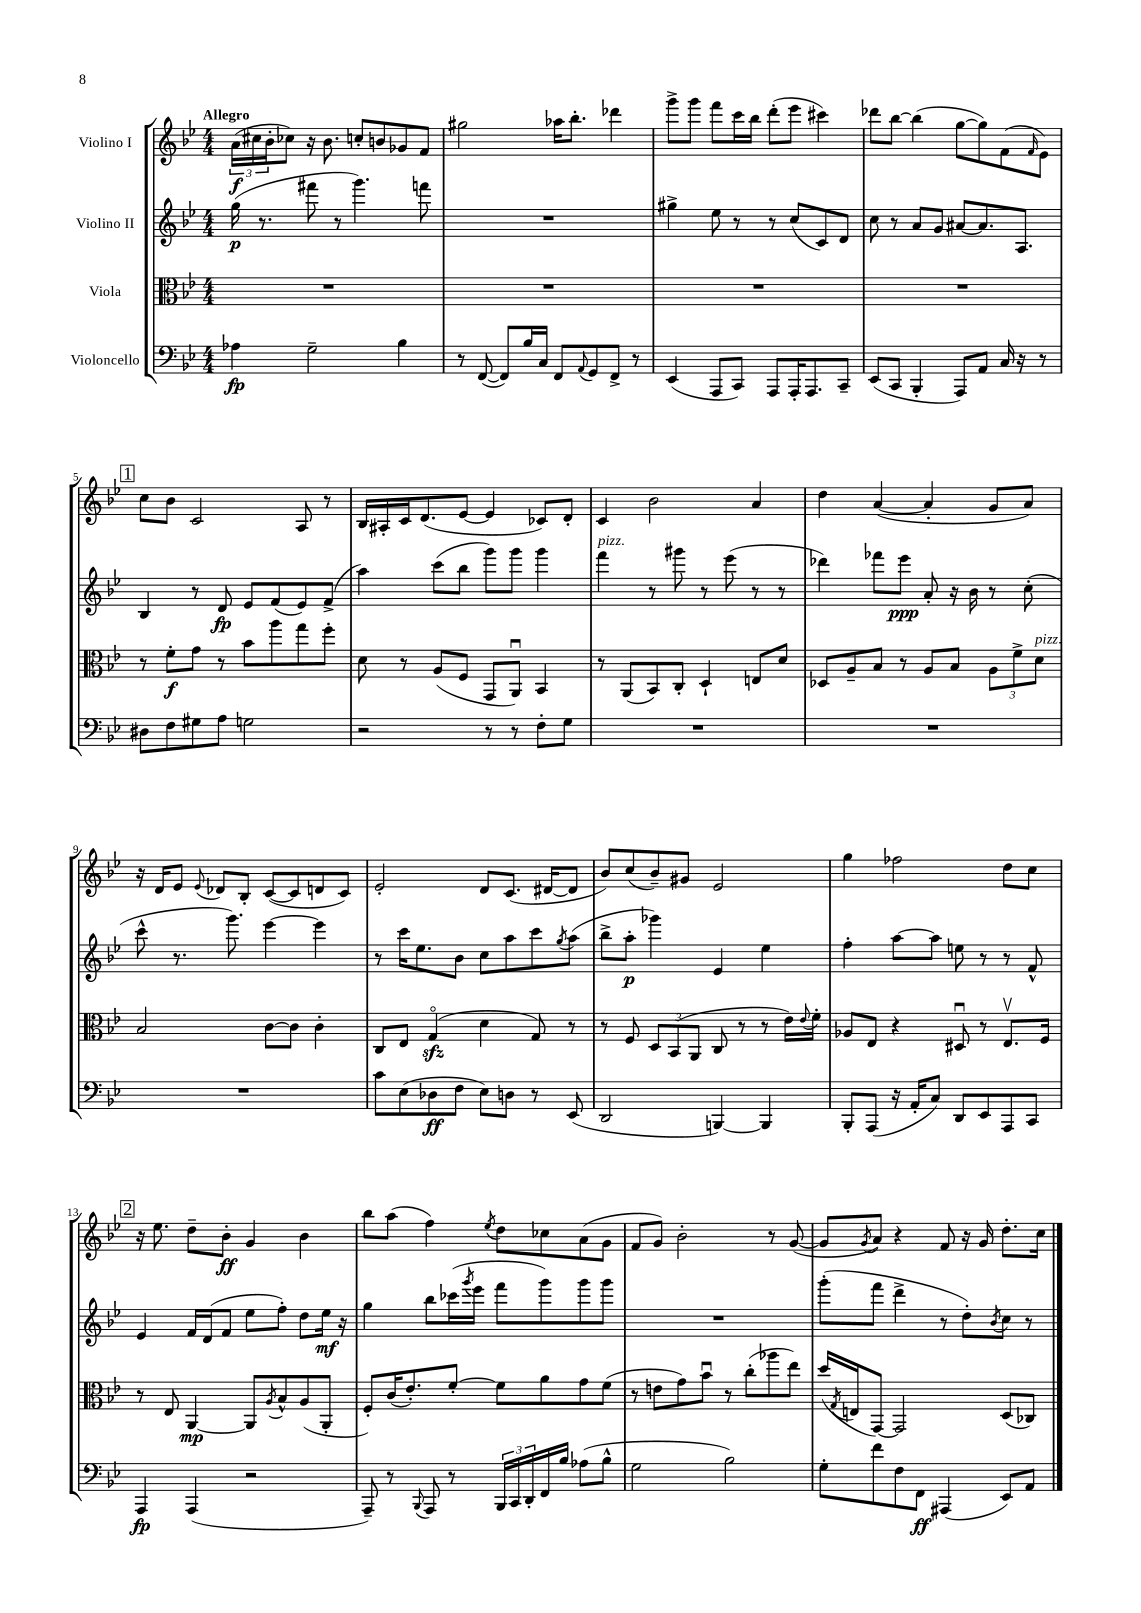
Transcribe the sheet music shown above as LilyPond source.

<<
\new StaffGroup <<
\new Staff = "s0" \with { instrumentName = "Violino I" } {
    \clef treble \key bes \major \numericTimeSignature \time 4/4 \tempo "Allegro"
    \tuplet 3/2 { a'16\f( cis''16 bes'16-. } ces''8) r16 bes'8. c''8-. b'8 ges'8 f'8 |
    gis''2 aes''16 bes''8.-. des'''4 |
    g'''8-> g'''8 f'''8 c'''16 bes''16 d'''8-.( ees'''8 cis'''4) |
    des'''8 bes''8~ bes''4( g''8~ g''8) f'8( \grace { f'16 } ees'8) |
    \mark \markup { \box "1" } c''8 bes'8 c'2 a8 r8 |
    bes16 ais16-. c'16 d'8.( ees'8~ ees'4 ces'8) d'8-. |
    c'4 bes'2 a'4 |
    d''4 a'4~( a'4-. g'8 a'8) |
    r16 d'16 ees'8 \appoggiatura { ees'8 } des'8 bes8-. c'8~( c'8 d'8 c'8) |
    ees'2-. d'8 c'8.( dis'16~ dis'8 |
    bes'8) c''8( bes'8--) gis'8 ees'2 |
    g''4 fes''2 d''8 c''8 |
    \mark \markup { \box "2" } r16 ees''8. d''8-- bes'8-.\ff g'4 bes'4 |
    bes''8 a''8( f''4) \acciaccatura { ees''8 } d''8 ces''8 a'8( g'8 |
    f'8 g'8) bes'2-. r8 g'8~( |
    g'8 \acciaccatura { g'8 } a'8) r4 f'8 r16 g'16 d''8.-. c''16 \bar "|." |
}
\new Staff = "s1" \with { instrumentName = "Violino II" } {
    \clef treble \key bes \major \numericTimeSignature \time 4/4
    g''16\p( r8. fis'''8 r8 g'''4.) f'''8 |
    R1 |
    gis''4-> ees''8 r8 r8 c''8( c'8) d'8 |
    c''8 r8 a'8 g'8 ais'8~ ais'8. a8. |
    \mark \markup { \box "1" } bes4 r8 d'8\fp ees'8 f'8( ees'8) f'8->( |
    a''4) c'''8( bes''8 g'''8) g'''8 g'''4 |
    f'''4^\markup { \italic "pizz." } r8 gis'''8 r8 ees'''8( r8 r8 |
    des'''4) fes'''8 ees'''8\ppp a'8-. r16 bes'16 r8 c''8-.( |
    c'''8-^ r8. g'''8.) ees'''4~ ees'''4 |
    r8 c'''16 ees''8. bes'8 c''8 a''8 c'''8 \acciaccatura { g''8 } a''8( |
    bes''8-> a''8-.\p ges'''4) ees'4 ees''4 |
    f''4-. a''8~ a''8 e''8 r8 r8 f'8-^ |
    \mark \markup { \box "2" } ees'4 f'16 d'16( f'8 ees''8 f''8-.) d''8 ees''16\mf r16 |
    g''4 bes''8 ces'''16( \acciaccatura { g'''8 } ees'''16 f'''8 g'''8) g'''8 g'''8 |
    R1 |
    g'''8-.( f'''8 d'''4-> r8 d''8-.) \acciaccatura { bes'8 } c''8 r8 \bar "|." |
}
\new Staff = "s2" \with { instrumentName = "Viola" } {
    \clef alto \key bes \major \numericTimeSignature \time 4/4
    R1 |
    R1 |
    R1 |
    R1 |
    \mark \markup { \box "1" } r8 f'8-.\f g'8 r8 bes'8 a''8 g''8 f''8-. |
    d'8 r8 a8( f8 g,8 a,8\downbow) bes,4 |
    r8 a,8( bes,8) c8-. d4-! e8 d'8 |
    des8 a8-- bes8 r8 a8 bes8 \tuplet 3/2 { a8 f'8-> d'8^\markup { \italic "pizz." } } |
    bes2 c'8~ c'8 c'4-. |
    c8 ees8 g4\flageolet\sfz( d'4 g8) r8 |
    r8 f8 \tuplet 3/2 { d8 bes,8( a,8 } c8 r8 r8 ees'16) \appoggiatura { ees'8 } f'16-. |
    aes8 ees8 r4 dis8\downbow r8 ees8.\upbow f16 |
    \mark \markup { \box "2" } r8 ees8 a,4~\mp a,8 \acciaccatura { a8 } bes8-^ a8( a,8-. |
    f8-.) c'16( ees'8.-.) f'8~-. f'8 a'8 g'8 f'8( |
    r8 e'8 g'8) bes'8\downbow r8 c''8-.( aes''8 ees''8) |
    d''16( \acciaccatura { g8 } e16 g,8~) g,2 d8( ces8) \bar "|." |
}
\new Staff = "s3" \with { instrumentName = "Violoncello" } {
    \clef bass \key bes \major \numericTimeSignature \time 4/4
    aes4\fp g2-- bes4 |
    r8 f,8~( f,8) bes16 c16 f,8 \appoggiatura { a,8 } g,8 f,8-> r8 |
    ees,4( a,,8 c,8) a,,8 a,,16-. a,,8. c,8-- |
    ees,8( c,8 bes,,4-. a,,8) a,8 c16 r16 r8 |
    \mark \markup { \box "1" } dis8 f8 gis8 a8 g2 |
    r2 r8 r8 f8-. g8 |
    R1 |
    R1 |
    R1 |
    c'8 ees8( des8\ff f8 ees8) d8 r8 ees,8( |
    d,2 b,,4~) b,,4 |
    bes,,8-. a,,8( r16 a,16-. c8) d,8 ees,8 a,,8 c,8 |
    \mark \markup { \box "2" } a,,4\fp a,,4( r2 |
    a,,8--) r8 \appoggiatura { bes,,8 } a,,8 r8 \tuplet 3/2 { bes,,16 c,16 d,16-. } f,16 bes16 aes8( bes8-^ |
    g2 bes2) |
    g8-. f'8 f8 f,8\ff ais,,4( ees,8) a,8 \bar "|." |
}
>>
>>
